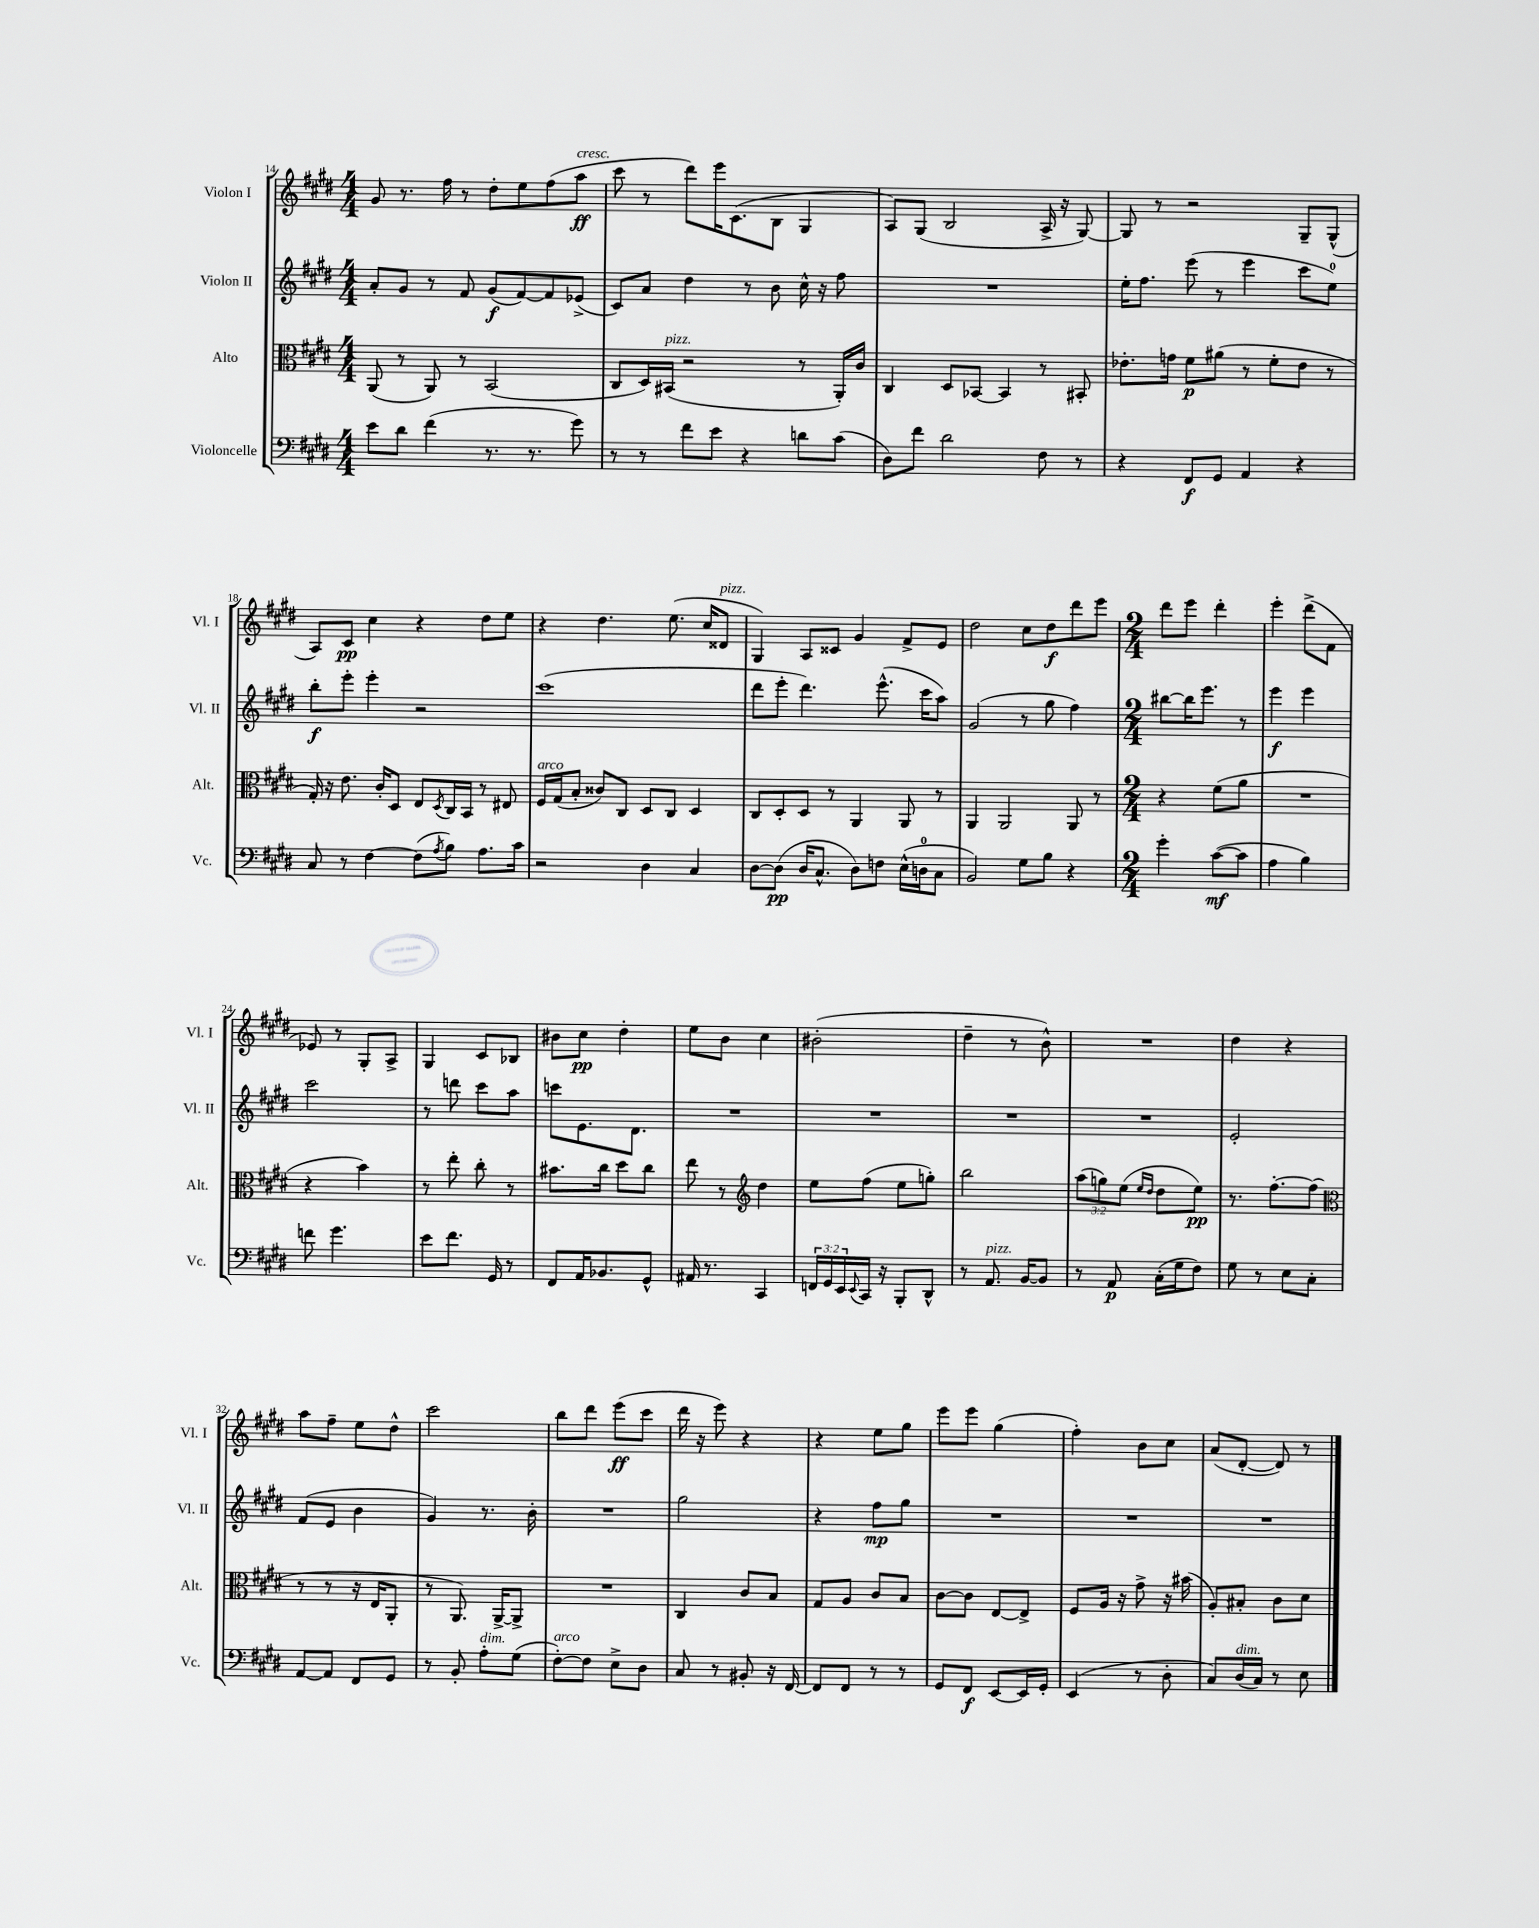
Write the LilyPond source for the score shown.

<<
\new StaffGroup <<
\new Staff = "s0" \with { instrumentName = "Violon I" shortInstrumentName = "Vl. I" } {
    \clef treble \key e \major \numericTimeSignature \time 4/4
    gis'8 r8. fis''16 r8 dis''8-. e''8 fis''8( a''8\ff^\markup { \italic "cresc." } |
    cis'''8 r8 dis'''8) e'''16 cis'8.( b8 gis4 |
    a8) gis8( b2 a16-> r16 gis8~) |
    gis8 r8 r2 gis8-- gis8-^( |
    a8) cis'8\pp cis''4 r4 dis''8 e''8 |
    r4 dis''4. e''8.( cis''16 disis'8^\markup { \italic "pizz." } |
    gis4) a8 cisis'8 gis'4 fis'8-> e'8 |
    dis''2 cis''8 dis''8\f dis'''8 e'''8 |
    \numericTimeSignature \time 2/4 dis'''8 e'''8 dis'''4-. |
    e'''4-. dis'''8->( fis'8 |
    ees'8) r8 gis8-. a8-> |
    gis4 cis'8 bes8 |
    bis'8 cis''8\pp dis''4-. |
    e''8 b'8 cis''4 |
    bis'2-.( |
    dis''4-- r8 b'8-^) |
    R2 |
    dis''4 r4 |
    a''8 fis''8-- e''8 dis''8-^ |
    cis'''2 |
    b''8 dis'''8 e'''8\ff( cis'''8 |
    dis'''16 r16 e'''8) r4 |
    r4 e''8 gis''8 |
    e'''8 e'''8 gis''4( |
    fis''4-.) b'8 cis''8 |
    a'8( dis'8~-. dis'8) r8 \bar "|." |
}
\new Staff = "s1" \with { instrumentName = "Violon II" shortInstrumentName = "Vl. II" } {
    \clef treble \key e \major \numericTimeSignature \time 4/4
    a'8-. gis'8 r8 fis'8 gis'8\f( fis'8~) fis'8 ees'8->( |
    cis'8) a'8 dis''4 r8 b'8 cis''16-^ r16 fis''8 |
    R1 |
    e''16-. fis''8. e'''8( r8 e'''4 cis'''8 e''8-0) |
    b''8-.\f e'''8-. e'''4-. r2 |
    cis'''1( |
    dis'''8 e'''8-. dis'''4.) e'''8.-^( cis'''16 a''8) |
    gis'2( r8 gis''8 fis''4) |
    \numericTimeSignature \time 2/4 bis''8~ bis''16 e'''8. r8 |
    e'''4\f e'''4 |
    cis'''2 |
    r8 d'''8 cis'''8 a''8 |
    c'''8 e'8. dis'8. |
    R2 |
    R2 |
    R2 |
    R2 |
    e'2-. |
    fis'8( e'8 b'4 |
    gis'4) r8. b'16-. |
    R2 |
    gis''2 |
    r4 fis''8\mp gis''8 |
    R2 |
    R2 |
    R2 \bar "|." |
}
\new Staff = "s2" \with { instrumentName = "Alto" shortInstrumentName = "Alt." } {
    \clef alto \key e \major \numericTimeSignature \time 4/4 \override Staff.TupletNumber.text = #tuplet-number::calc-fraction-text
    a,8( r8 a,8) r8 b,2( |
    cis8 dis16) bis,16^\markup { \italic "pizz." }( r2 r8 a,16-.) cis'16 |
    cis4 dis8 bes,8~ bes,4 r8 bis,8-. |
    ees'8.-. g'16 fis'8\p ais'8( r8 fis'8-. ees'8 r8 |
    gis16-.) r16 e'8. cis'16-. dis8 e8 \acciaccatura { dis8 } cis16 b,16 r8 eis8 |
    fis16^\markup { \italic "arco" } gis16( b8-. cisis'8) cis8 dis8 cis8 dis4 |
    cis8 dis8-. dis8 r8 a,4 a,8 r8 |
    a,4 a,2 a,8 r8 |
    \numericTimeSignature \time 2/4 r4 fis'8( a'8 |
    R2 |
    r4 b'4) |
    r8 e''8-. cis''8-. r8 |
    bis'8. cis''16 dis''8 cis''8 |
    e''8 r8 \clef treble dis''4 |
    e''8 fis''8( e''8 g''8-.) |
    b''2 |
    \tuplet 3/2 { a''8( g''8) e''8( } \grace { e''16 dis''16 } dis''8 e''8\pp) |
    r8. fis''8.~-. fis''8( |
    \clef alto r8 r8 r16 e16 a,8-. |
    r8 a,8.) a,16~-> a,8-> |
    R2 |
    cis4 cis'8 b8 |
    gis8 a8 cis'8 b8 |
    cis'8~ cis'8 e8~ e8-> |
    fis8 a16 r16 gis'8-> r16 bis'16( |
    a8-.) bis8-. cis'8 dis'8 \bar "|." |
}
\new Staff = "s3" \with { instrumentName = "Violoncelle" shortInstrumentName = "Vc." } {
    \clef bass \key e \major \numericTimeSignature \time 4/4 \override Staff.TupletNumber.text = #tuplet-number::calc-fraction-text
    e'8 dis'8 fis'4( r8. r8. gis'8) |
    r8 r8 fis'8 e'8 r4 d'8 cis'8( |
    dis8) fis'8 dis'2 fis8 r8 |
    r4 fis,8\f gis,8 a,4 r4 |
    cis8 r8 fis4~ fis8( \acciaccatura { a8 } b8) a8. cis'16 |
    r2 dis4 cis4 |
    dis8~ dis8\pp( dis16 cis8.-^ dis8) f8 e16-^( d16-0 cis8 |
    b,2) gis8 b8 r4 |
    \numericTimeSignature \time 2/4 gis'4-. cis'8~\mf( cis'8 |
    a4 b4) |
    f'8 gis'4. |
    e'8 fis'8. gis,16 r8 |
    fis,8 a,16 bes,8. gis,8-^ |
    ais,16 r8. cis,4 |
    \tuplet 3/2 { f,16 gis,16 e,16 } \appoggiatura { e,8 } cis,16 r16 b,,8-. dis,8-^ |
    r8 a,8.^\markup { \italic "pizz." } b,16~ b,8 |
    r8 a,8\p cis16-.( gis16 fis8) |
    gis8 r8 e8 cis8-. |
    a,8~ a,8 fis,8 gis,8 |
    r8 b,8-. a8-.^\markup { \italic "dim." } gis8( |
    fis8~-.^\markup { \italic "arco" }) fis8 e8-> dis8 |
    cis8 r8 bis,8-. r16 fis,16~ |
    fis,8 fis,8 r8 r8 |
    gis,8 fis,8\f e,8~ e,16 gis,16-. |
    e,4( r8 dis8-. |
    cis8) dis16^\markup { \italic "dim." }( cis16) r8 e8 \bar "|." |
}
>>
>>
\layout { \context { \Score currentBarNumber = #14 } }
